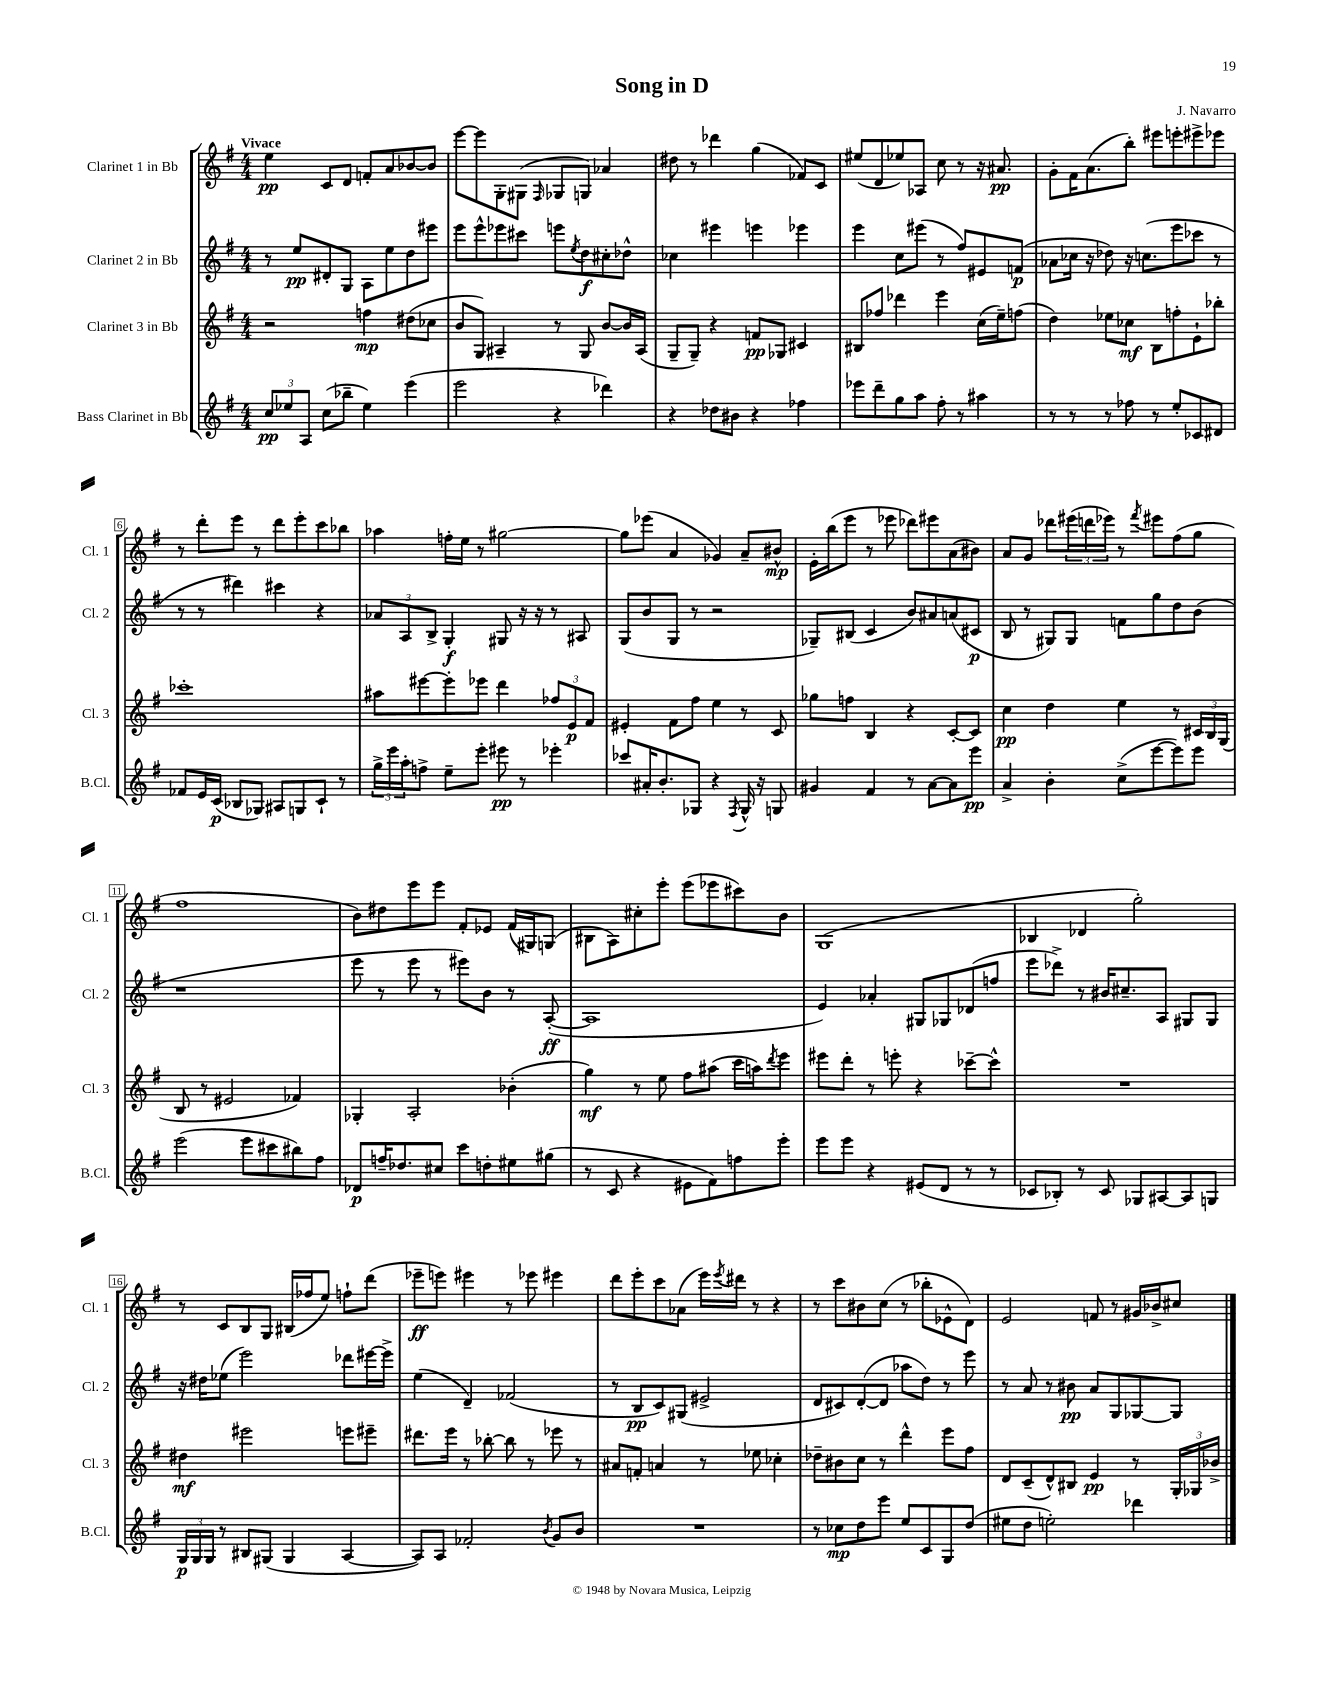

**kern	**dynam	**kern	**dynam	**kern	**dynam	**kern	**dynam
*part4	*part4	*part3	*part3	*part2	*part2	*part1	*part1
*staff4	*staff4	*staff3	*staff3	*staff2	*staff2	*staff1	*staff1
*I"Bass Clarinet in Bb	*	*I"Clarinet 3 in Bb	*	*I"Clarinet 2 in Bb	*	*I"Clarinet 1 in Bb	*
*I'B.Cl.	*	*I'Cl. 3	*	*I'Cl. 2	*	*I'Cl. 1	*
*clefG2	*	*clefG2	*	*clefG2	*	*clefG2	*
*k[f#]	*	*k[f#]	*	*k[f#]	*	*k[f#]	*
*M4/4	*	*M4/4	*	*M4/4	*	*M4/4	*
=1	=1	=1	=1	=1	=1	=1	=1
!	!	!	!	!	!	!LO:TX:a:B:t=Vivace	!
12cc/L	pp	2r	.	8r	.	4ee\	pp
12ee-X/	.	.	.	.	.	.	.
.	.	.	.	8ee/L	pp	.	.
12A/J	.	.	.	.	.	.	.
(8cc\L	.	.	.	8d#X'/	.	8c/L	.
8bb-X~\J	.	.	.	8G/J	.	8d/J	.
4ee-\)	.	4ffn\	mp	8A\L	.	8fn'/L	.
.	.	.	.	8ee\	.	8a/	.
(4eee\	.	(8dd#X\L	.	8dd\	.	[8b-X/	.
.	.	8cc-X\J	.	8eee#X\J	.	8b-/J]	.
=2	=2	=2	=2	=2	=2	=2	=2
2eee\	.	8b/L	.	8eee\L	.	[8eee\L	.
.	.	8G/J)	.	8eee^^\	.	8eee\]	.
.	.	4A#X~/	.	8eee-X\	.	8G'\	.
.	.	.	.	8ccc#X\J	.	(8G#X\J	.
.	.	.	.	.	.	16qqF#/	.
4r	.	8r	.	8eeen\L	.	8G-X/L	.
.	.	.	.	8qee/	.	.	.
.	.	8G/	.	8dd\	f	8Gn/J)	.
4ddd-X\)	.	[8b/L	.	8cc#X'\	.	4a-X/	.
.	.	16b/L]	.	8dd-X^^\J	.	.	.
.	.	(16A#/JJ	.	.	.	.	.
=3	=3	=3	=3	=3	=3	=3	=3
4r	.	8G~/L	.	4cc-X\	.	8dd#X\	.
.	.	8G~/J)	.	.	.	8r	.
8dd-X\L	.	4r	.	4eee#X\	.	4ddd-X\	.
8b#X\J	.	.	.	.	.	.	.
4r	.	8fn/L	pp	4eeen\	.	(4gg\	.
.	.	8G-X/J	.	.	.	.	.
4ff-X\	.	4c#X/	.	4eee-X\	.	8f-X/L)	.
.	.	.	.	.	.	8c/J	.
=4	=4	=4	=4	=4	=4	=4	=4
8eee-X\L	.	8B#X/L	.	4eee\	.	(8ee#X/L	.
8ddd~\	.	8ff-X/J	.	.	.	8d/	.
8gg\	.	4ddd-X\	.	8cc\L	.	8ee-X/)	.
8aa\J	.	.	.	(8eee#X\J	.	8A-X/J	.
8ff#'\	.	4eee\	.	8r	.	8cc\	.
8r	.	.	.	8ff#/L)	.	8r	.
4aa#X\	.	(16cc\LL	.	8e#X/	.	16r	.
.	.	16ee~\J)	.	.	.	8.a#X/	pp
.	.	(8ffn\J	.	(8fn/J	p	.	.
=5	=5	=5	=5	=5	=5	=5	=5
8r	.	4dd\)	.	8a-X\L	.	8g'\L	.
8r	.	.	.	16cc-X\Jk	.	16f#\K	.
.	.	.	.	16r	.	(8.a\	.
8r	.	8ee-X\L	.	8dd-X\)	.	.	.
8ff-X\	.	8cc-X\J	mf	16r	.	8bb'\J)	.
.	.	.	.	(8.ccn\L	.	.	.
8r	.	8B\L	.	.	.	8eee#X\L	.
8ee'/L	.	8ffn'\	.	8eee\	.	8eeen'\	.
8c-X/	.	8e`\	.	8ccc-X\J	.	8eee#X^\	.
8d#X/J	.	8bb-X'\J	.	8r	.	8eee-X\J	.
!!LO:LB:g=z
=6	=6	=6	=6	=6	=6	=6	=6
8f-X/L	.	1ccc-X'	.	8r	.	8r	.
16e/L	.	.	.	8r	.	8ddd'\L	.
(16c/JJ	p	.	.	.	.	.	.
8B-X/L	.	.	.	4ddd#X\)	.	8eee\J	.
8G-X/J)	.	.	.	.	.	8r	.
8A#X/L	.	.	.	4ccc#X\	.	8ddd\L	.
8Gn/	.	.	.	.	.	8eee'\	.
8c`/J	.	.	.	4r	.	8ccc\	.
8r	.	.	.	.	.	8bb-X\J	.
=7	=7	=7	=7	=7	=7	=7	=7
24gg^\LL	.	8aa#X\L	.	12a-X/L	.	4aa-X\	.
24eee\	.	.	.	.	.	.	.
24aa'\J	.	.	.	12A/	.	.	.
8ffn^\J	.	[8eee#X\	.	.	.	.	.
.	.	.	.	12B^/J	.	.	.
8ee~\L	.	8eee#'\]	.	4G'/	f	16ffn'\LL	.
.	.	.	.	.	.	16ee\JJ	.
8eee'\J	.	8eee-X\J	.	.	.	8r	.
8eee#X\	pp	4ddd\	.	8G#X/	.	[2gg#X\	.
8r	.	.	.	16r	.	.	.
.	.	.	.	16r	.	.	.
4eee-X'\	.	12ff-X/L	.	8r	.	.	.
.	.	12e/	p	.	.	.	.
.	.	.	.	8A#X/	.	.	.
.	.	12f#/J	.	.	.	.	.
=8	=8	=8	=8	=8	=8	=8	=8
8ccc-X/L	.	4e#X'/	.	(8G/L	.	8gg#\L]	.
16a#X'/K	.	.	.	8b/	.	(8eee-X\J	.
8.b'/	.	.	.	.	.	.	.
.	.	8f#\L	.	8G/J	.	4a/	.
8G-X/J	.	8ff#\J	.	8r	.	.	.
4r	.	4ee\	.	2r	.	4g-X/)	.
8qF#/	.	.	.	.	.	.	.
16G-^^/	.	8r	.	.	.	8a~/L	.
16r	.	.	.	.	.	.	.
8Gn/	.	8c/	.	.	.	8b#X^^/J	mp
=9	=9	=9	=9	=9	=9	=9	=9
4g#X/	.	8gg-X\L	.	8G-X~/L)	.	16e'\LL	.
.	.	.	.	.	.	(16bb\J	.
.	.	8ffn\J	.	(8B#X/J	.	8eee\J	.
4f#/	.	4B/	.	4c/	.	8r	.
.	.	.	.	.	.	8eee-X\	.
8r	.	4r	.	8b/L)	.	8ddd-X\L)	.
[8a\L	.	.	.	8a#X/	.	8eee#X\	.
8a\]	.	[8c'/L	.	(8an/	.	(8a\	.
8eee\J	pp	8c/J]	.	8c#X/J	p	8b#X\J)	.
=10	=10	=10	=10	=10	=10	=10	=10
4a^/	.	4cc\	pp	8B/	.	8a/L	.
.	.	.	.	8r	.	8g/J	.
4b'\	.	4dd\	.	8G#X/L)	.	8ddd-X\L	.
.	.	.	.	8G#/J	.	(24eee#X\L	.
.	.	.	.	.	.	24dddn\	.
.	.	.	.	.	.	24eee-X\JJ)	.
(8cc^\L	.	4ee\	.	8fn\L	.	8r	.
.	.	.	.	.	.	8qfff#/	.
[8eee\	.	.	.	8gg\	.	8eee#X\L	.
8eee\])	.	8r	.	8dd\	.	(8ff#\	.
8eee\J	.	24c#X/LL	.	(8b\J	.	8gg\J	.
.	.	24B/	.	.	.	.	.
.	.	(24G/JJ	.	.	.	.	.
!!LO:LB:g=z
=11	=11	=11	=11	=11	=11	=11	=11
(2eee\	.	8B/	.	1r	.	1ff#	.
.	.	8r	.	.	.	.	.
.	.	2e#X/	.	.	.	.	.
8eee\L	.	.	.	.	.	.	.
8ccc#X\	.	.	.	.	.	.	.
8bb#X\)	.	4f-X/)	.	.	.	.	.
8ff#\J	.	.	.	.	.	.	.
=12	=12	=12	=12	=12	=12	=12	=12
8d-X/L	p	4G-X'/	.	8eee\	.	8b\L)	.
16ffn~/K	.	.	.	8r	.	8dd#X\	.
8.dd-X/	.	.	.	.	.	.	.
.	.	2A'/	.	8eee\	.	8eee\	.
8cc#X/J	.	.	.	8r	.	8eee\J	.
8ccc\L	.	.	.	8eee#X\L)	.	8f#'/L	.
8ddn'\	.	.	.	8b\J	.	8e-X/J	.
8ee#X\	.	(4b-X'\	.	8r	.	(16f#/LL	.
.	.	.	.	.	.	16G#X/J)	.
(8gg#X\J	.	.	.	([8A'/	ff	(8Gn/J	.
=13	=13	=13	=13	=13	=13	=13	=13
8r	.	4gg\)	mf	1A]	.	8B#X\L	.
8c/	.	.	.	.	.	8A\)	.
4r	.	8r	.	.	.	8cc#X'\	.
.	.	8ee\	.	.	.	8eee'\J	.
8e#X\L	.	8ff#\L	.	.	.	(8eee\L	.
8f#\)	.	(8aa#X\J	.	.	.	8eee-X\	.
8ffn\	.	16ccc\LL	.	.	.	8ccc#X\)	.
.	.	16aan\J)	.	.	.	.	.
.	.	8qddd/	.	.	.	.	.
8eee'\J	.	8eee\J	.	.	.	8b\J	.
=14	=14	=14	=14	=14	=14	=14	=14
8eee\L	.	8eee#X\L	.	4e/)	.	(1G	.
8eee\J	.	8ddd'\J	.	.	.	.	.
4r	.	8r	.	4a-X'/	.	.	.
.	.	8eeen'\	.	.	.	.	.
(8e#X/L	.	4r	.	8G#X/L	.	.	.
8d/J	.	.	.	8G-X/	.	.	.
8r	.	[8ccc-X~\L	.	(8d-X/	.	.	.
8r	.	8ccc-^^\J]	.	8ffn/J	.	.	.
=15	=15	=15	=15	=15	=15	=15	=15
8c-X/L	.	1r	.	8eee\L	.	4B-X/	.
8B-X'/J)	.	.	.	8ddd-X^\J)	.	.	.
8r	.	.	.	8r	.	4d-X/	.
8c-/	.	.	.	16b#X/KL	.	.	.
.	.	.	.	8.cc#X~/	.	.	.
8G-X/L	.	.	.	.	.	2gg'\)	.
[8A#X/	.	.	.	8A/J	.	.	.
8A#/]	.	.	.	8G#X/L	.	.	.
8Gn/J	.	.	.	8G#/J	.	.	.
!!LO:LB:g=z
=16	=16	=16	=16	=16	=16	=16	=16
24G/LL	p	4dd#X\	mf	16r	.	8r	.
24G/	.	.	.	.	.	.	.
.	.	.	.	16dd#X\KL	.	.	.
24G/JJ	.	.	.	.	.	.	.
8r	.	.	.	(8ee-X\J	.	8c/L	.
8B#X/L	.	2eee#X\	.	2eee\)	.	8B/	.
(8G#X/J	.	.	.	.	.	8G/J	.
4G#/	.	.	.	.	.	(16B#X/LL	.
.	.	.	.	.	.	16ff-X/J	.
.	.	.	.	.	.	8ee/J)	.
[4A/	.	8eeen\L	.	8ddd-X\L	.	8ffn`\L	.
.	.	8eee#X~\J	.	[16eee#X\L	.	(8ddd\J	.
.	.	.	.	16eee#^\JJ]	.	.	.
=17	=17	=17	=17	=17	=17	=17	=17
8A/L])	.	8.ddd#X\L	.	(4ee\	.	8eee-X~\L	ff
8A/J	.	.	.	.	.	8eeen\J)	.
.	.	16eee\Jk	.	.	.	.	.
2f-X'/	.	8r	.	4d~/)	.	4eee#X\	.
.	.	[8bb-X'\	.	.	.	.	.
.	.	8bb-\]	.	(2f-X/	.	8r	.
.	.	8r	.	.	.	8eee-X\	.
8qb/	.	.	.	.	.	.	.
8g/L	.	8eee-X\	.	.	.	4eee#X\	.
8b/J	.	8r	.	.	.	.	.
=18	=18	=18	=18	=18	=18	=18	=18
1r	.	8a#X/L	.	8r	.	8ddd\L	.
.	.	8fn'/J	.	8B/L	pp	8eee'\	.
.	.	4an/	.	8c/)	.	8ccc\	.
.	.	.	.	(8G#X/J	.	(8a-X\J	.
.	.	8r	.	2e#X^/	.	16eee\LL)	.
.	.	.	.	.	.	8qeee/	.
.	.	.	.	.	.	16ddd#X\JJ	.
.	.	8ee-X\	.	.	.	8r	.
.	.	4cc-X'\	.	.	.	4r	.
=19	=19	=19	=19	=19	=19	=19	=19
8r	.	8dd-X~\L	.	8d/L	.	8r	.
8cc-X\L	mp	8b#X\	.	8c#X/)	.	8ccc\L	.
8dd\	.	8cc\J	.	([8d'/	.	8b#X\	.
8eee\J	.	8r	.	8d/J]	.	(8cc\J	.
8ee/L	.	4ddd^^\	.	8aa-X\L	.	8r	.
8c/	.	.	.	8dd\J)	.	8bb-X'\L	.
8G/	.	8eee\L	.	8r	.	8e-X^^\	.
(8dd/J	.	8ff#\J	.	8eee\	.	8d\J)	.
=20	=20	=20	=20	=20	=20	=20	=20
8ee#X\L	.	8d/L	.	8r	.	2e/	.
8dd\J	.	(8c~/	.	8a/	.	.	.
2een'\)	.	8d^^/)	.	8r	.	.	.
.	.	8B#X/J	.	8b#X\	pp	.	.
.	.	4e/	pp	8a/L	.	8fn/	.
.	.	.	.	8G/	.	8r	.
4ddd-X\	.	8r	.	[8G-X/	.	16g#X/LL	.
.	.	.	.	.	.	16b-X^/J	.
.	.	24G'/LL	.	8G-/J]	.	8cc#X/J	.
.	.	24G-X/	.	.	.	.	.
.	.	24b-X^/JJ	.	.	.	.	.
==	==	==	==	==	==	==	==
*-	*-	*-	*-	*-	*-	*-	*-
